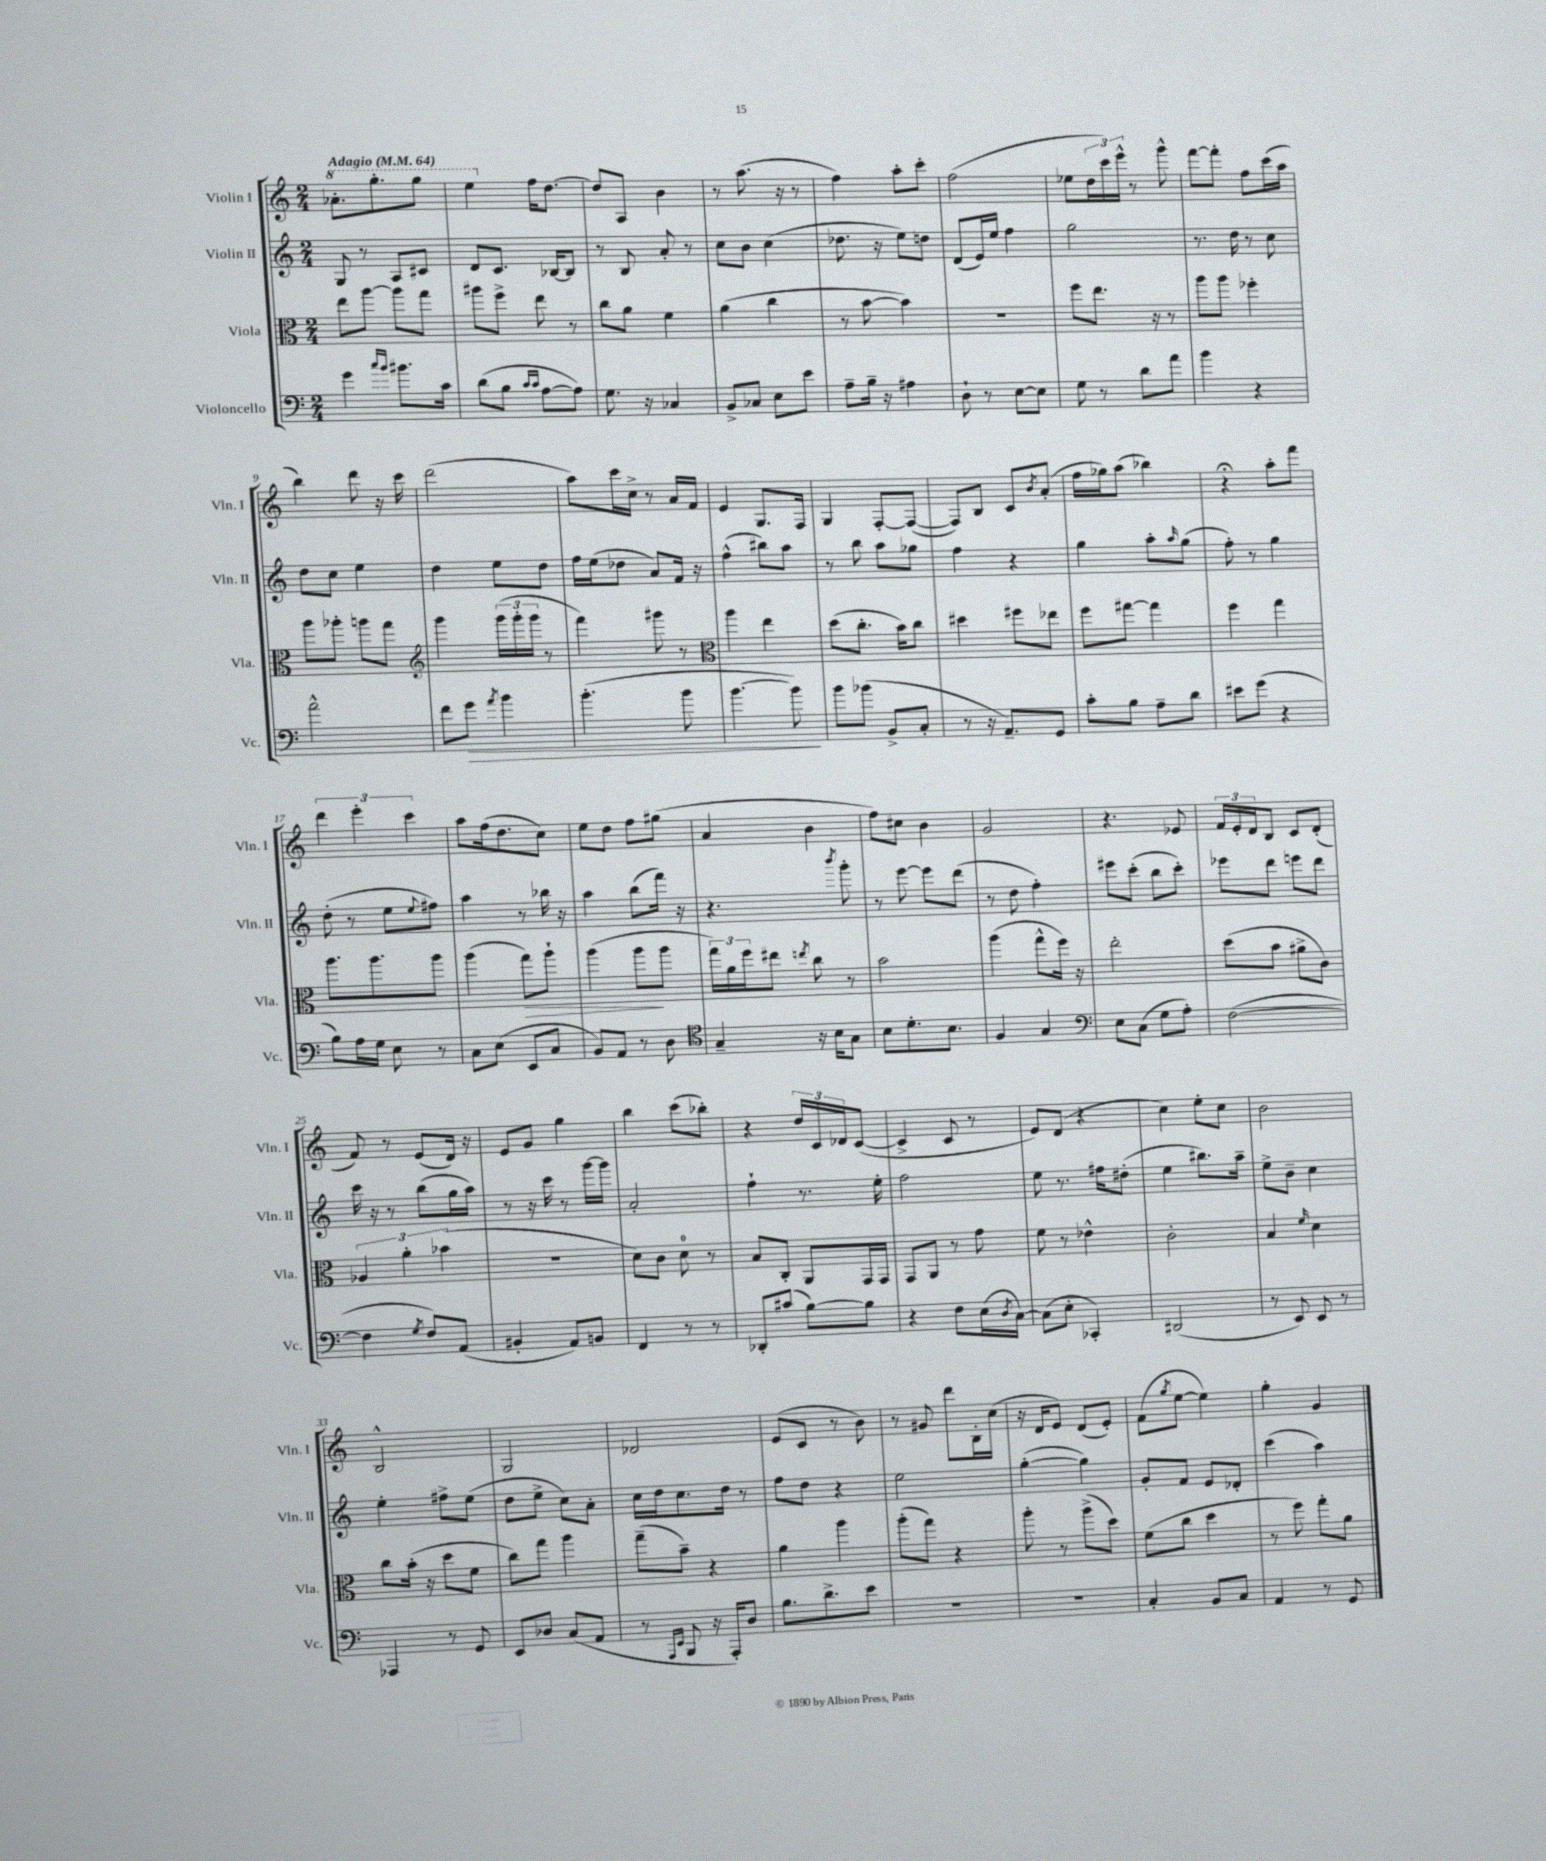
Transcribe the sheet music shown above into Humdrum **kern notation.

**kern	**kern	**kern	**kern
*staff4	*staff3	*staff2	*staff1
*clefF4	*clefC3	*clefG2	*clefG2
*k[]	*k[]	*k[]	*k[]
*M2/4	*M2/4	*M2/4	*M2/4
*MM64	*MM64	*MM64	*MM64
4g\	8ee\L	8G/	8.aa-'\L
.	[8aa\J	8r	.
.	.	.	8.ggg'\
16qqcc/LL	.	.	.
16qqb/JJ	.	.	.
8.b#\L	8aa\]L	8A/L	.
.	8gg\J	8c#/J	8ggg\J
16c\Jk	.	.	.
=	=	=	=
(8d\L	8aa#\L	8d/L	4eee\
8B\J	8ff^\J	8.c/J	.
16qqc/LL	.	.	.
16qqc/JJ	.	.	.
[8A\L	8ee\	.	16ff\LK
.	.	[16B-/LK	[8.dd\J
8A\]J)	8r	8B-/]J	.
=	=	=	=
8.G\	8cc\L	8r	8dd/]L
.	8a\J	8B/	8A/J
16r	.	.	.
4C-/	4f\	8a'/	4b\
.	.	8r	.
=	=	=	=
8BB^/L	(4a\	8cc\L	8r
8C-/J	.	8b\J	(8.aa\
8E\L	4cc\	(4cc\	.
.	.	.	16r
8e\J	.	.	8r
=	=	=	=
8A~\L	8r	8.dd-\	4ff\)
16B~\Jk	[8b\	.	.
16r	.	16r	.
4A#\	4b\])	8ee\L)	8aa'\L
.	.	8dd\J	8ccc'\J
=	=	=	=
8D`\	2r	(8d/L	(2ff\
8r	.	16e/L)	.
.	.	16ee/JJ	.
[8E\L	.	4ff\	.
8E\]J	.	.	.
=	=	=	=
8G\	8ff\L	2gg\	8ee-\L
8r	8.ee\J	.	24dd\L
.	.	.	24ccc\)
.	.	.	24eee^^\JJ
8d\L	.	.	8r
.	16r	.	.
8a\J	8r	.	8ggg^^\
=	=	=	=
4b\	8aa\L	8.r	[8fff\L
.	8aa\J	.	8fff'\]J
.	.	16dd\	.
4r	4ff-'\	8r	8ff\L
.	.	8cc\	(16ccc\L
.	.	.	16aa\JJ
=	=	=	=
2a^^\	8aa\L	8dd\L	4bb\)
.	8aa-'\J	8cc\J	.
.	8aa\L	4ee\	8ddd\
.	8gg\J	.	16r
.	.	.	16ccc\
=	=	=	=
*	*clefG2	*	*
8f\L	4ggg\	4dd\	(2ddd\
8g\J	.	.	.
8qa/	.	.	.
4b\	(24ggg\LL	8ee\L	.
.	24ggg'\	.	.
.	24ggg\JJ	.	.
.	8r	8dd\J	.
=	=	=	=
(4.b'\	4fff\)	16ff\LL	8aa\L)
.	.	(16ee\J	.
.	.	8dd-\J	16ccc\L
.	.	.	16cc^\JJ
.	8ggg#\	8a/L)	8r
8b\	8r	16f/Jk	16a/LL
.	.	16r	16f/JJ
=	=	=	=
*	*clefC3	*	*
[4.b\	4aa\	(4ff^^\	4e/
.	4ee\	8bb#\L)	8.G/L
8b\])	.	8aa\J	.
.	.	.	16F/Jk
=	=	=	=
8b\L	(8dd\L	8r	4G/
(8b-\J	8.cc'\J	8bb\	.
8BB^/L	.	8aa\L	[8F'/L
.	16b\LK)	.	.
8C'/J	8cc\J	8gg-\J	(8F/_J
=	=	=	=
8r	4dd#\	4ff\	8F/]L)
16r	.	.	8B/J
8.AA~/L)	.	.	.
.	8ff#\L	4r	8c/L
.	.	.	8qb/
8GG/J	8ee-\J	.	(8a'/J
=	=	=	=
8c'\L	8ff\L	4gg\	16ff\LL
.	.	.	16gg-\J)
8B\J	[8gg#\J	.	(8aa\J
8A~\L	4gg#\]	8aa'\L	4bb-\)
.	.	16qqaa/	.
8d\J	.	(8gg\J	.
=	=	=	=
8e#\L	4ff\	8ff'\)	4r;
(8g\J	.	8r	.
4r	4gg\	4gg\	8aa'\L
.	.	.	8fff\J
=	=	=	=
8B\L)	8.aa\L	(8dd'\	6ddd\
16A\L	.	8r	.
.	.	.	6eee'\
16G\JJ	8.aa\	.	.
8E\	.	8ee\L	.
.	.	.	6ccc\
.	.	8qqee/	.
8r	8aa\J	8ff#\J)	.
=	=	=	=
8C\L	(4aa\	4aa\	8aa\L
(8E\J	.	.	(16ff\k
.	.	.	8.dd\
8EE/L	8gg\L)	8r	.
8C/J	8aa`\J	16bb-\	8cc\J)
.	.	16r	.
=	=	=	=
8BB/L)	(4aa\	4aa\	8ee\L
8AA/J	.	.	8dd\J
8r	8aa\L	(8bb\L	8ff\L
8D\	8aa\J	16fff\Jk)	(8gg#\J
.	.	16r	.
=	=	=	=
*clefC4	*	*	*
4G~/	24gg\LL)	4.r	4a/
.	24a\	.	.
.	24ff\J	.	.
.	8ee#\J	.	.
.	8qee/	.	.
16r	8cc\	.	4b\
16B\LK	.	.	.
.	.	8qbbb/	.
8G\J	8r	8ggg'\	.
=	=	=	=
8B\L	2b\	8r	8ff\L)
8.d'\	.	[8eee\	8cc#\J
.	.	8eee\]L	4b\
8.B\J	.	.	.
.	.	(8ddd\J	.
=	=	=	=
4F/	(4aa\	8r	2g/
.	.	8dd\	.
4G/	8gg^^\L	4ff'\)	.
.	16ff\Jk)	.	.
.	16r	.	.
=	=	=	=
*clefF4	*	*	*
8E\L	2ee'\	8eee#\L	4.r
(8C\J	.	(8ccc'\J	.
8G\L	.	8bb\L	.
8A'\J)	.	8ccc'\J)	8e-/
=	=	=	=
([2F\	(8dd\L	8eee-\L	24f/LL
.	.	.	24e'/
.	.	.	24d/J
.	8b\J	8ddd\J	8B/J
.	8a#^\L	8eee\L	8c/L
.	8c\J)	8ddd\J	(8d'/J
=	=	=	=
4F\]	6A-/	16ccc\	8f/)
.	.	16r	.
.	.	8r	8r
.	6a'\	.	.
8qG/	.	.	.
8F/L)	.	(8bb\L	(8e/L
.	(6b-\	.	.
(8AA/J	.	16gg\L	16d/Jk)
.	.	16aa\JJ)	16r
=	=	=	=
4BB#'/	2r	8r	8e/L
.	.	16r	8g/J
.	.	16ccc\	.
8AA/L)	.	8r	4gg\
8BB/J	.	[16ggg\LL	.
.	.	16ggg\]JJ	.
=	=	=	=
4FF/	8d\L)	2a'/	4bb\
.	8c\J	.	.
8r	8d\	.	(8ccc\L
8r	8r	.	8bb-'\J)
=	=	=	=
8DD-'/L	8B/L	4ff`\	4r
(8c#/J	8C'/J	.	.
[8B\L)	8AA/L	8.r	24dd/LL
.	.	.	24c/
.	.	.	24d-/J
8B\]J	16GG/L	.	([8c/J
.	16GG/JJ	16ee'\	.
=	=	=	=
4r	8GG/L	2ff\	4c^/]
.	8AA/J	.	.
8F\L	8r	.	8c/
(16E\L	8g\	.	8r
8qD/	.	.	.
[16C\JJ)	.	.	.
=	=	=	=
(8C\]L	8f\	8ee\	8e/L)
8E'\J	8r	8.r	(8d/J
4CC-'/)	4e-^^\	.	4r
.	.	16ff#\LK	.
.	.	(8dd#'\J	.
=	=	=	=
(2DD#/	2c'\	4ee\	4cc\)
.	.	8.bb#\L)	8ee'\L
.	.	.	8cc\J
.	.	16aa~\Jk	.
=	=	=	=
8r	4B/	8ee^\L	2b\
8EE/)	.	8b~\J	.
.	16qqf/	.	.
8EE/	4d\	4cc\	.
8r	.	.	.
=	=	=	=
4AAA-/	8cc\L	4ee'\	2B^^/
.	(16b'\Jk	.	.
.	16r	.	.
8r	8dd\L	8ff#^\L	.
8GG/	8f\J	(8ee\J	.
=	=	=	=
8EE/L	8cc\L)	8dd\L	2G/
8D-/J	8gg\J	8ee^\J	.
(8C/L	4aa\	8cc\L)	.
8AA/J	.	8a'\J	.
=	=	=	=
8r	(8gg~\L	16cc\LL	2d-/
.	.	16dd\J	.
16qqAAA/LL	.	.	.
16qqEE/JJ	.	.	.
8BBB/	8b~\J)	8.cc\	.
16r	4r	.	.
16AAA'/LK)	.	16dd\Jk	.
8D/J	.	8r	.
=	=	=	=
8.B\L	4a\	8ff\L	(8e/L
.	.	8dd\J	8c/J
8.d^\	.	.	.
.	4aa\	4r	8r
8e\J	.	.	8b\)
=	=	=	=
2r	(8aa'\L	2ee\	8r
.	8gg\J)	.	8g#/
.	4r	.	8ddd\L
.	.	.	16B'\L
.	.	.	(16cc\JJ
=	=	=	=
2r	8aa'\	([4gg'\	16r
.	.	.	16d/LK
.	8r	.	8e/J)
.	(8aa^\L	4gg\])	(8d/L
.	8dd\J)	.	8e'/J)
=	=	=	=
4C'/	(8f\L	8g'/L	(8f\L
.	.	.	8qgg/
.	8cc\J	8f/J	[8ee\J
8BB/L	4dd\	8e/L	4ee\])
8C/J	.	8d-'/J	.
=	=	=	=
4AA/	8r	(4ccc\	4gg'\
.	8ff\)	.	.
8r	8gg'\L	4aa\)	4g/
8GG/	8a\J	.	.
==	==	==	==
*-	*-	*-	*-
